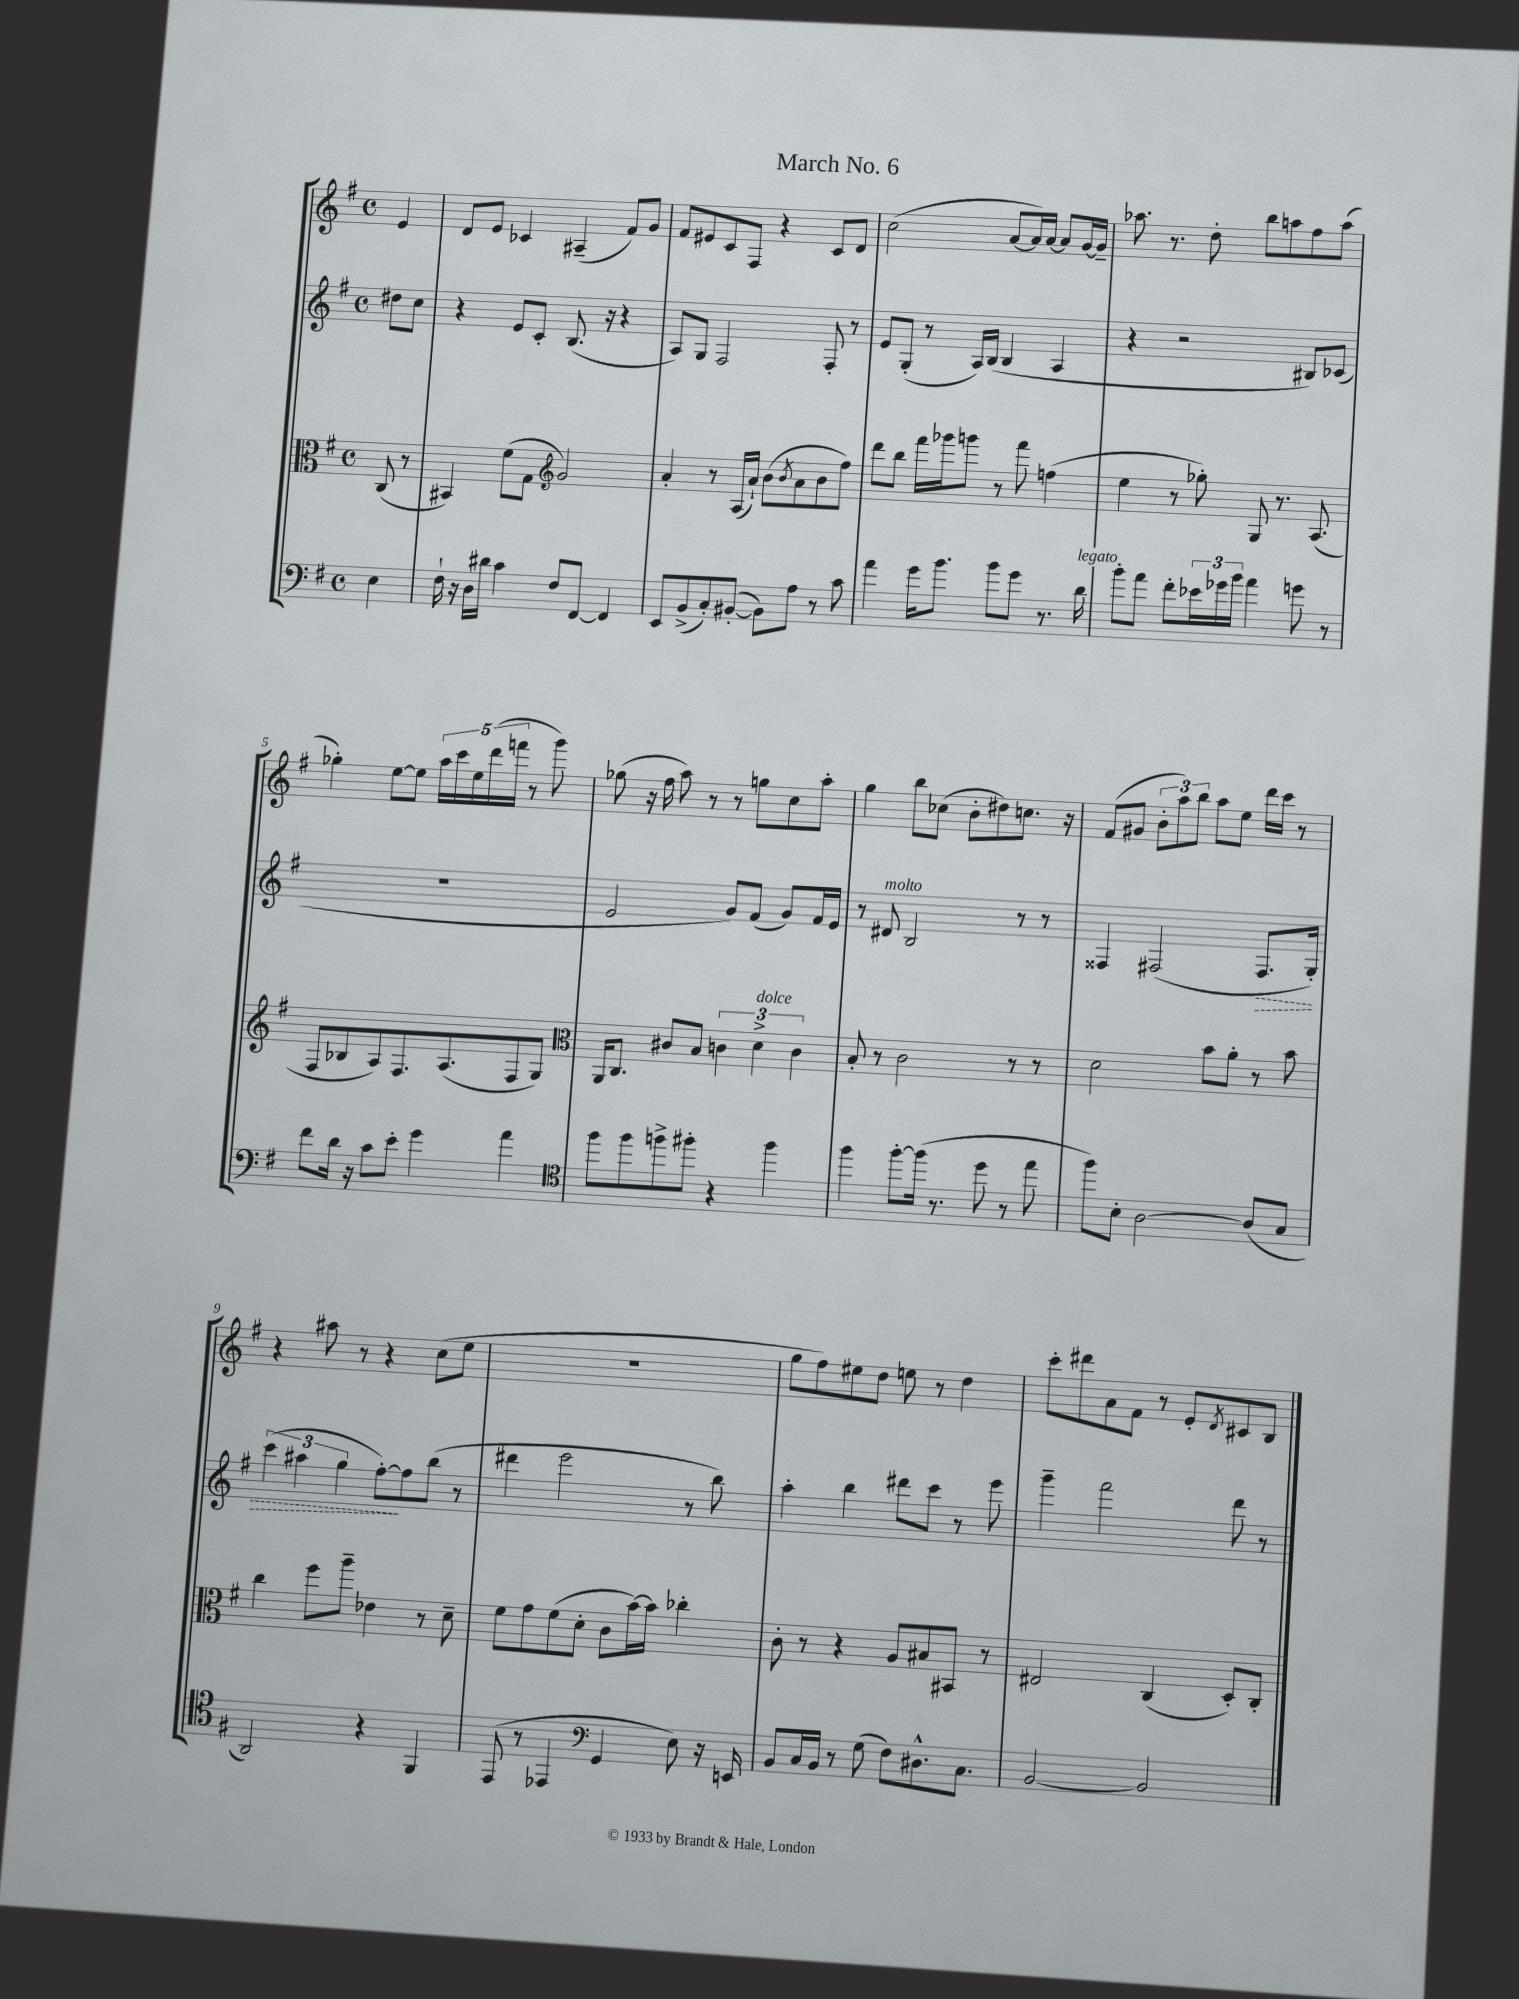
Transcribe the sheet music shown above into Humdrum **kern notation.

**kern	**kern	**kern	**dynam	**kern
*part4	*part3	*part2	*part2	*part1
*staff4	*staff3	*staff2	*staff2	*staff1
*clefF4	*clefC3	*clefG2	*	*clefG2
*k[f#]	*k[f#]	*k[f#]	*	*k[f#]
*M4/4	*M4/4	*M4/4	*	*M4/4
*met(c)	*met(c)	*met(c)	*	*met(c)
=	=	=	=	=
4E\	(8C/	8dd#X\L	.	4e/
.	8r	8cc\J	.	.
=1	=1	=1	=1	=1
16F#`\	4BB#X/)	4r	.	8d/L
16r	.	.	.	.
16D\LL	.	.	.	8e/J
16d#X\JJ	.	.	.	.
4c\	(8f#\L	8e/L	.	4c-X/
.	8G\J	8c'/J	.	.
*	*clefG2	*	*	*
8F#/L	2g/)	(8.B/	.	(4A#X~/
[8FF#/J	.	.	.	.
.	.	16r	.	.
4FF#/]	.	4r	.	8f#/L)
.	.	.	.	8g/J
=2	=2	=2	=2	=2
8EE/L	4a'/	8A/L)	.	8f#/L
(8BB^/	.	8G/J	.	8e#X/
8C'/)	8r	2F#/	.	8c/
([8BB#X'/J	(16A/LL	.	.	8F#/J
.	16a`/JJ)	.	.	.
8BB#\L])	(8b\L	.	.	4r
.	8qb/	.	.	.
8A\J	8a\	.	.	.
8r	8b\	8F#'/	.	8c/L
8c\	8ff#\J)	8r	.	8d/J
=3	=3	=3	=3	=3
4a\	8ddd\L	8e/L	.	(2cc\
.	8bb\J	(8G'/J	.	.
16g\KL	16fff#\LL	8r	.	.
8.b\J	16ggg-X\J	.	.	.
.	8gggn\J	16A/LL)	.	.
.	.	(16B/JJ	.	.
8b\L	8r	4B/	.	[8a/L
8g\J	8fff#\	.	.	16a/L])
.	.	.	.	[16a/JJ
8.r	(4ffn\	4A/	.	8a/L]
.	.	.	.	[16g/L
!LO:TX:a:i:t=legato	!	!	!	!
16d\	.	.	.	16g~/JJ]
=4	=4	=4	=4	=4
8b'\L	4ee\	4r	.	8.aa-X\
8a\J	.	.	.	.
.	.	.	.	8.r
8f#'\L	8r	2r	.	.
24e-X\L	8gg-X'\)	.	.	8dd'\
24g-X\	.	.	.	.
24b\JJ	.	.	.	.
4a\	8G/	.	.	8bb\L
.	8.r	.	.	8aan\
8gn\	.	8B#X/L)	.	8ff#\
.	(8.A/	.	.	.
8r	.	(8c-X/J	.	(8aa\J
!!LO:LB:g=z
=5	=5	=5	=5	=5
8f#\L	8F#/L	1r	.	4gg-X'\)
16d\Jk	8B-X/	.	.	.
16r	.	.	.	.
8c\L	8A/)	.	.	[8ee\L
8e'\J	8.F#/	.	.	8ee\J]
4g\	.	.	.	20aa\LL
.	.	.	.	20ccc\
.	(8.A/	.	.	.
.	.	.	.	20ee\
.	.	.	.	(20ddd\
.	.	.	.	20fffn\JJ
4a\	8F#/	.	.	8r
.	8G/J)	.	.	8ggg\)
=6	=6	=6	=6	=6
*clefC4	*clefC3	*	*	*
8ff#\L	16AA/KL	2e/	.	(8gg-X\
.	8.C/J	.	.	.
8ff#\	.	.	.	16r
.	.	.	.	16ff#\
8ffn^\	8c#X/L	.	.	8aa\)
8ff#X'\J	8B/J	.	.	8r
4r	6cn\	8g/L)	.	8r
.	.	(8f#/J	.	8ggn\L
!	!LO:TX:a:i:t=dolce	!	!	!
.	6d^\	.	.	.
4ff#\	.	8g/L)	.	8cc\
.	6c\	.	.	.
.	.	16f#/L	.	8aa'\J
.	.	16e/JJ	.	.
=7	=7	=7	=7	=7
4ff#\	8B'/	8r	.	4gg\
!	!	!LO:TX:a:i:t=molto	!	!
.	8r	8d#X/	.	.
[8ff#'\L	2c\	2B/	.	8bb\L
(16ff#\Jk]	.	.	.	(8cc-X\J
8.r	.	.	.	.
.	.	.	.	8b'\L
8dd\	.	.	.	8dd#X\)
8r	8r	8r	.	8.ccn\J
8ee\	8r	8r	.	.
.	.	.	.	16r
=8	=8	=8	=8	=8
8ff#\L)	2d\	4F##X/	.	(8f#/L
8B'\J	.	.	.	8g#X/J
[2A\	.	(2F#X/	.	12b'\L
.	.	.	.	12aa\)
.	.	.	.	12bb\J
.	8b\L	.	.	8aa\L
.	8a'\J	.	.	8ee\J
!	!	!	!LO:HP:b	!
(8A/L]	8r	8.F#/L	>	16ddd\LL
.	.	.	.	16ccc\JJ
8G/J	8b\	.	.	8r
.	.	16G'/Jk)	.	.
!!LO:LB:g=z
=9	=9	=9	=9	=9
2AA/)	4cc\	(6ccc\	.	4r
.	.	6aa#X\	.	.
.	8ff#\L	.	.	8aa#X\
.	.	6gg\	.	.
.	8aa~\J	.	.	8r
4r	4e-X\	[8ff#'\L)	.	4r
.	.	8ff#\]	]	.
4FF#/	8r	(8bb\J	.	(8cc\L
.	8d~\	8r	.	8ee\J
=10	=10	=10	=10	=10
(8EE/	8f#\L	4ddd#X\	.	1r
8r	8g\	.	.	.
4EE-X/	(8f#\	2eee\	.	.
.	8d'\J	.	.	.
*clefF4	*	*	*	*
4GG/	8c\L	.	.	.
.	[16b\L)	.	.	.
.	16b\JJ]	.	.	.
8E\)	4cc-X'\	8r	.	.
16r	.	8bb\)	.	.
16EEn/	.	.	.	.
=11	=11	=11	=11	=11
8BB/L	8c'\	4aa'\	.	8gg\L
16C/L	8r	.	.	8ff#\)
16BB/JJ	.	.	.	.
8r	4r	4bb\	.	8ee#X\
(8G\	.	.	.	8dd\J
8F#\L)	8A/L	8ddd#X\L	.	8een\
8.D#X^^\	8B#X/	8ccc\J	.	8r
.	8BB#X/J	8r	.	4dd\
8.C\J	.	.	.	.
.	8r	8eee\	.	.
=12	=12	=12	=12	=12
[2BB/	2E#X/	4ggg~\	.	8ccc'\L
.	.	.	.	8ddd#X\
.	.	2fff#\	.	8a\
.	.	.	.	8f#\J
2BB/]	(4C/	.	.	8r
.	.	.	.	8e'/L
.	.	.	.	8qd/
.	8D'/L)	8ddd\	.	8c#X/
.	8C'/J	8r	.	8B/J
==	==	==	==	==
*-	*-	*-	*-	*-
